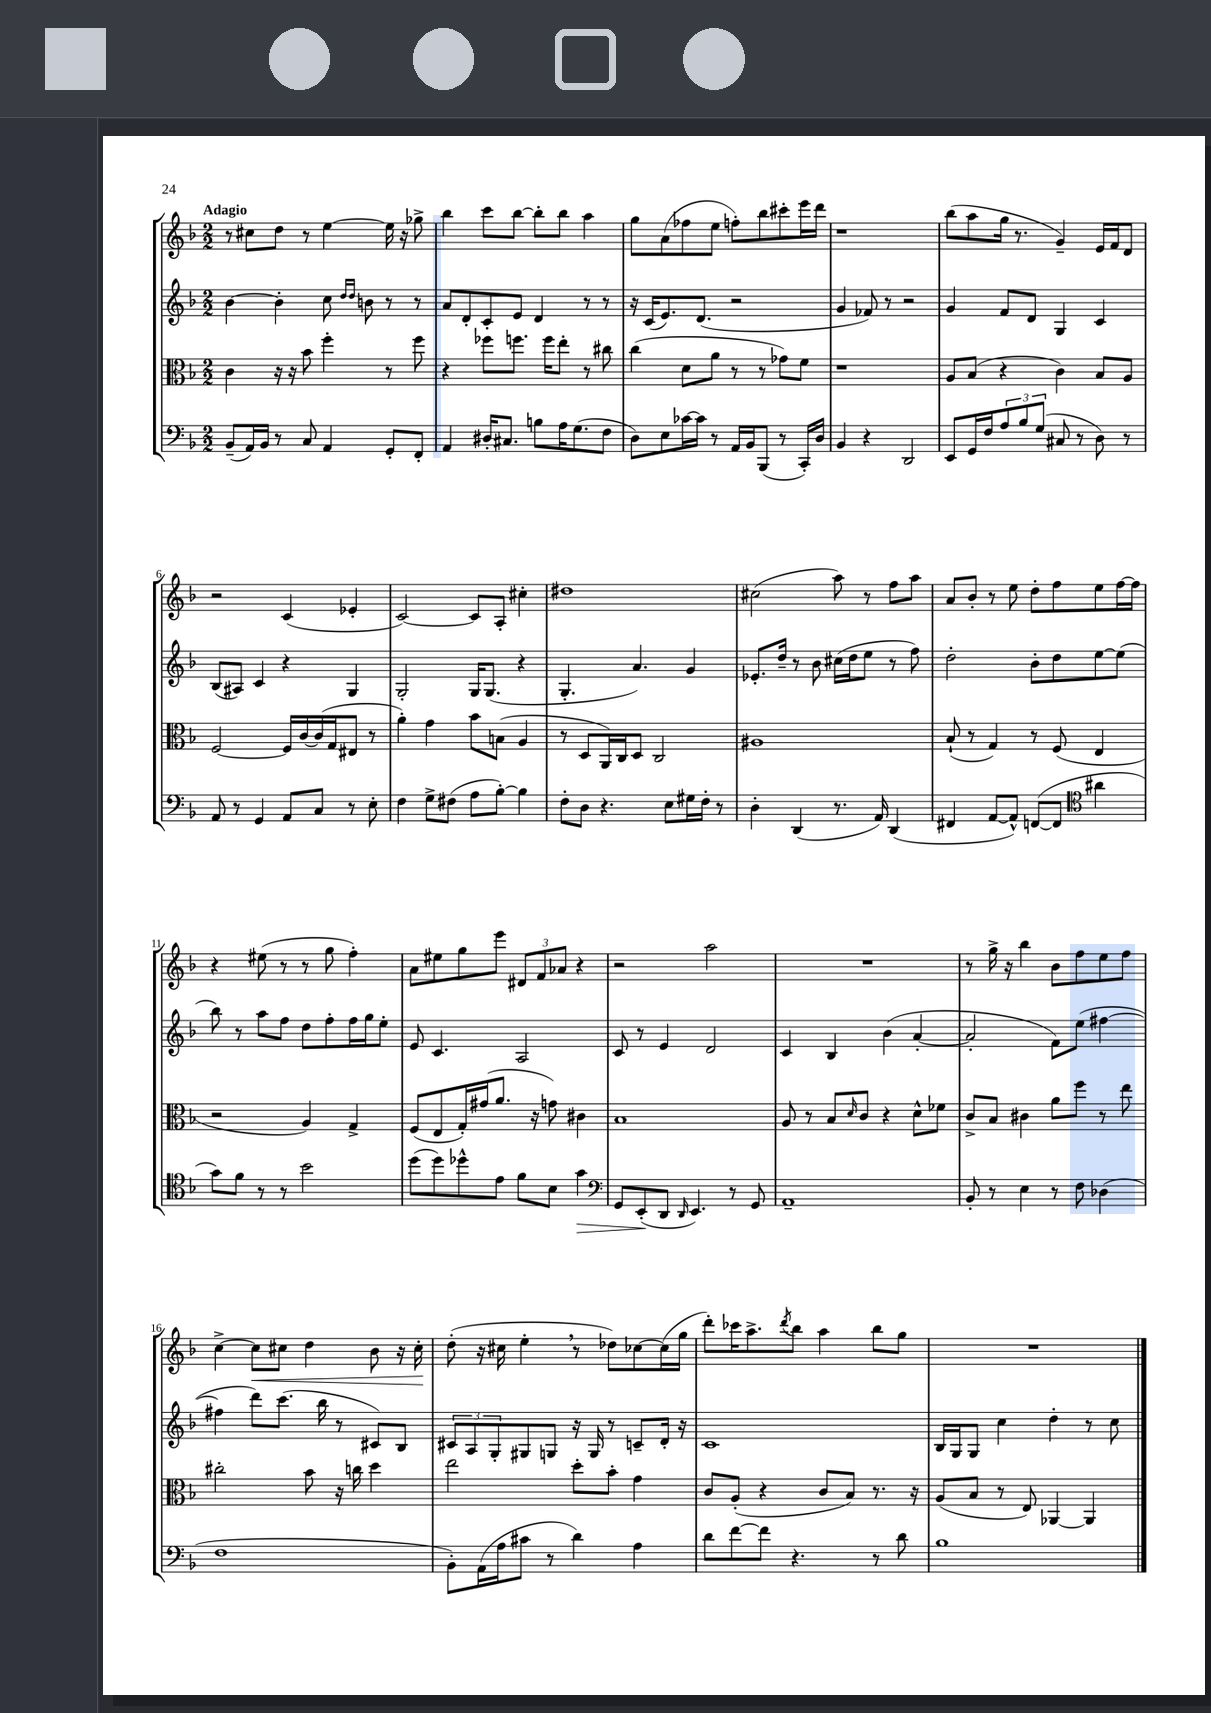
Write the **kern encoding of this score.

**kern	**dynam	**kern	**kern	**kern	**dynam
*part4	*part4	*part3	*part2	*part1	*part1
*staff4	*staff4	*staff3	*staff2	*staff1	*staff1
*clefF4	*	*clefC3	*clefG2	*clefG2	*
*k[b-]	*	*k[b-]	*k[b-]	*k[b-]	*
*M2/2	*	*M2/2	*M2/2	*M2/2	*
=1	=1	=1	=1	=1	=1
!	!	!	!	!LO:TX:a:B:t=Adagio	!
(8BB-~/L	.	4c\	[4b-\	8r	.
16AA/L)	.	.	.	8cc#X\L	.
16BB-/JJ	.	.	.	.	.
8r	.	16r	4b-'\]	8dd\J	.
.	.	16r	.	.	.
8C/	.	8b-\	.	8r	.
4AA/	.	4ff'\	8cc\	[4ee\	.
.	.	.	16qqdd/LL	.	.
.	.	.	16qqdd/JJ	.	.
.	.	.	8bn\	.	.
8GG'/L	.	8r	8r	16ee\]	.
.	.	.	.	16r	.
8FF'/J	.	8ff\	8r	8gg-X^\	.
=2	=2	=2	=2	=2	=2
4AA/	.	4r	8a/L	4bb-\	.
.	.	.	8d'/	.	.
16D#X'/KL	.	8ff-X\L	8c'/	8ccc\L	.
8.C#X/J	.	.	.	.	.
.	.	8.ffn\J	8e/J	[8bb-\J	.
8Bn\L	.	.	4d/	8bb-'\L]	.
.	.	16ff\KL	.	.	.
16A\K	.	8ee'\J	.	8bb-\J	.
(8.G\	.	.	.	.	.
.	.	8r	8r	4aa\	.
8F\J	.	8cc#X\	8r	.	.
=3	=3	=3	=3	=3	=3
8D\L)	.	(4cc\	16r	8gg\L	.
.	.	.	(16c/KL	.	.
8E\	.	.	8.e/)	(8a\	.
[16c-X\L	.	8d\L	.	8ff-X\	.
16c-\JJ]	.	.	(8.d/J	.	.
8r	.	8a\J	.	8ee\J	.
16AA/LL	.	8r	2r	8ffn'\L)	.
16BB-/J	.	.	.	.	.
(8BBB-/J	.	8r	.	8bb-\	.
8r	.	8g-X\L)	.	8ccc#X'\	.
16CC'/LL)	.	8f\J	.	16eee\L	.
16D/JJ	.	.	.	16ddd\JJ	.
=4	=4	=4	=4	=4	=4
4BB-/	.	1r	4g/	1r	.
4r	.	.	8f-X/)	.	.
.	.	.	8r	.	.
2DD/	.	.	2r	.	.
=5	=5	=5	=5	=5	=5
8EE/L	.	8A/L	4g/	(8bb-\L	.
16GG/L	.	(8B-/J	.	8aa\	.
16F/J	.	.	.	.	.
12A/	.	4r	8f/L	16gg\Jk	.
.	.	.	.	8.r	.
12B-/	.	.	.	.	.
.	.	.	8d/J	.	.
(12G/J	.	.	.	.	.
8C#X/	.	4c\)	4G/	4g~/)	.
8r	.	.	.	.	.
8D\)	.	8B-/L	4c/	16e/LL	.
.	.	.	.	16f/J	.
8r	.	8A/J	.	8d/J	.
!!LO:LB:g=z
=6	=6	=6	=6	=6	=6
8AA/	.	[2F/	(8B-/L	2r	.
8r	.	.	8A#X/J)	.	.
4GG/	.	.	4c/	.	.
8AA/L	.	16F/LL]	4r	(4c/	.
.	.	[16c/	.	.	.
8C/J	.	(16c/]	.	.	.
.	.	16G/J	.	.	.
8r	.	8E#X/J	4G/	4e-X'/	.
8E'\	.	8r	.	.	.
=7	=7	=7	=7	=7	=7
4F\	.	4a'\)	2G'/	[2c/)	.
8G^\L	.	4g\	.	.	.
(8F#X\J	.	.	.	.	.
8A\L	.	8b-\L	16G/KL	8c/L]	.
.	.	.	(8.G/J	.	.
[8B-'\J)	.	(8Bn\J	.	8A'/J	.
4B-\]	.	4A/	4r	4cc#X'\	.
=8	=8	=8	=8	=8	=8
8F'\L	.	8r	4.G'/	1dd#X	.
8D\J	.	8D/L	.	.	.
4.r	.	16AA/L)	.	.	.
.	.	16C/J	.	.	.
.	.	8D/J	4.a/)	.	.
.	.	2C/	.	.	.
8E\L	.	.	.	.	.
16G#X\L	.	.	4g/	.	.
16F'\JJ	.	.	.	.	.
8r	.	.	.	.	.
=9	=9	=9	=9	=9	=9
4D'\	.	1A#X	8.e-X'/L	(2cc#X\	.
.	.	.	16dd~/Jk	.	.
(4DD/	.	.	8r	.	.
.	.	.	8b-\	.	.
8.r	.	.	(16cc#X\LL	8aa\)	.
.	.	.	16dd\J	.	.
.	.	.	8ee\J	8r	.
16AA/)	.	.	.	.	.
(4DD/	.	.	8r	8ff\L	.
.	.	.	8ff\)	8aa\J	.
=10	=10	=10	=10	=10	=10
4FF#X/	.	(8B-`/	2dd'\	8a/L	.
.	.	8r	.	8b-'/J	.
[8AA/L	.	4G/)	.	8r	.
8AA^^/J])	.	.	.	8ee\	.
([8FFn/L	.	8r	8b-'\L	8dd'\L	.
8FF/J]	.	(8F/	8dd\	8ff\	.
*clefC4	*	*	*	*	*
4a#X\	.	4E/	[8ee\	8ee\	.
.	.	.	(8ee\J]	[16ff\L	.
.	.	.	.	16ff\JJ]	.
!!LO:LB:g=z
=11	=11	=11	=11	=11	=11
8g\L)	.	2r	8bb-\)	4r	.
8f\J	.	.	8r	.	.
8r	.	.	8aa\L	(8ee#X\	.
8r	.	.	8ff\J	8r	.
2b-\	.	4A/)	8dd\L	8r	.
.	.	.	8ff'\	8gg\	.
.	.	4G^/	16ff\L	4ff'\)	.
.	.	.	16gg\J	.	.
.	.	.	8ee'\J	.	.
=12	=12	=12	=12	=12	=12
(8dd\L	.	(8F/L	8e/	8a\L	.
8dd\)	.	8E/	4.c/	8ee#X\	.
8dd-X^^\	.	16G'/L)	.	8gg\	.
.	.	(16g#X/J	.	.	.
8e\J	.	8.a/J	.	8eee\J	.
8f\L	.	.	2A/	12d#X/L	.
.	.	16r	.	.	.
.	.	.	.	12f/	.
8B-\J	.	8gn\)	.	.	.
.	.	.	.	12a-X/J	.
!	!LO:HP:b	!	!	!	!
4g\	>	4c#X\	.	4r	.
=13	=13	=13	=13	=13	=13
*clefF4	*	*	*	*	*
8GG/L	.	1B-	8c/	2r	.
(8EE'/	.	.	8r	.	.
8DD/J	]	.	4e/	.	.
16qqDD/	.	.	.	.	.
4.EE/)	.	.	.	.	.
.	.	.	2d/	2aa\	.
8r	.	.	.	.	.
8GG/	.	.	.	.	.
=14	=14	=14	=14	=14	=14
1AA~	.	8A/	4c/	1r	.
.	.	8r	.	.	.
.	.	8B-/L	4B-/	.	.
.	.	16qqd/	.	.	.
.	.	8c/J	.	.	.
.	.	4r	(4b-\	.	.
.	.	8d^^\L	[4a'/	.	.
.	.	8f-X\J	.	.	.
=15	=15	=15	=15	=15	=15
8BB-'/	.	8c^/L	2a'/]	8r	.
8r	.	8B-/J	.	16gg^\	.
.	.	.	.	16r	.
4E\	.	4c#X\	.	4bb-\	.
8r	.	8a\L	8f\L)	8b-\L	.
8F\	.	8ff\J	(8ee\J	8ff\	.
(4D-X\	.	8r	[4ff#X\	8ee\	.
.	.	8ee\	.	8ff\J	.
!!LO:LB:g=z
=16	=16	=16	=16	=16	=16
1F	.	2cc#X'\	4ff#X\]	[4cc^\	.
!	!	!	!	!	!LO:HP:b
.	.	.	8ddd\L)	8cc\L]	<
.	.	.	(8.ccc\J	8cc#X\J	.
.	.	8b-\	.	4dd\	.
.	.	.	16bb-\	.	.
.	.	16r	8r	.	.
.	.	16ccn\	.	.	.
.	.	4dd\	8c#X/L)	8b-\	.
.	.	.	8B-/J	16r	.
.	.	.	.	16cc#'\	.
.	.	.	.	.	[
=17	=17	=17	=17	=17	=17
8BB-'\L)	.	2ee\	12c#X/L	(8dd'\	.
.	.	.	12A/	.	.
(16AA\L	.	.	.	16r	.
.	.	.	12G'/	.	.
16A\J	.	.	.	16cc#X\	.
8c#X\J	.	.	8G#X/	4ee',\	.
8r	.	.	8Gn/J	.	.
4d\)	.	8dd'\L	16r	8r	.
.	.	.	16G/	.	.
.	.	8b-'\J	8r	8dd-X\L)	.
4A\	.	4g\	8cn~/L	[8cc-X\	.
.	.	.	16d'/Jk	(16cc-\L]	.
.	.	.	16r	16gg\JJ	.
=18	=18	=18	=18	=18	=18
8d\L	.	8c/L	1c	8ddd'\L)	.
[8f\	.	(8A'/J	.	16ccc-X\K	.
.	.	.	.	8.aa^\	.
8f\J]	.	4r	.	.	.
.	.	.	.	8qddd/	.
4.r	.	.	.	8bb-\J	.
.	.	8c/L	.	4aa\	.
.	.	8B-/J)	.	.	.
8r	.	8.r	.	8bb-\L	.
8d\	.	.	.	8gg\J	.
.	.	16r	.	.	.
=19	=19	=19	=19	=19	=19
1B-	.	(8A/L	16B-/LL	1r	.
.	.	.	16G/J	.	.
.	.	8B-/J	8G/J	.	.
.	.	8r	4cc\	.	.
.	.	8E/)	.	.	.
.	.	[4AA-X/	4dd'\	.	.
.	.	4AA-/]	8r	.	.
.	.	.	8cc\	.	.
==	==	==	==	==	==
*-	*-	*-	*-	*-	*-
